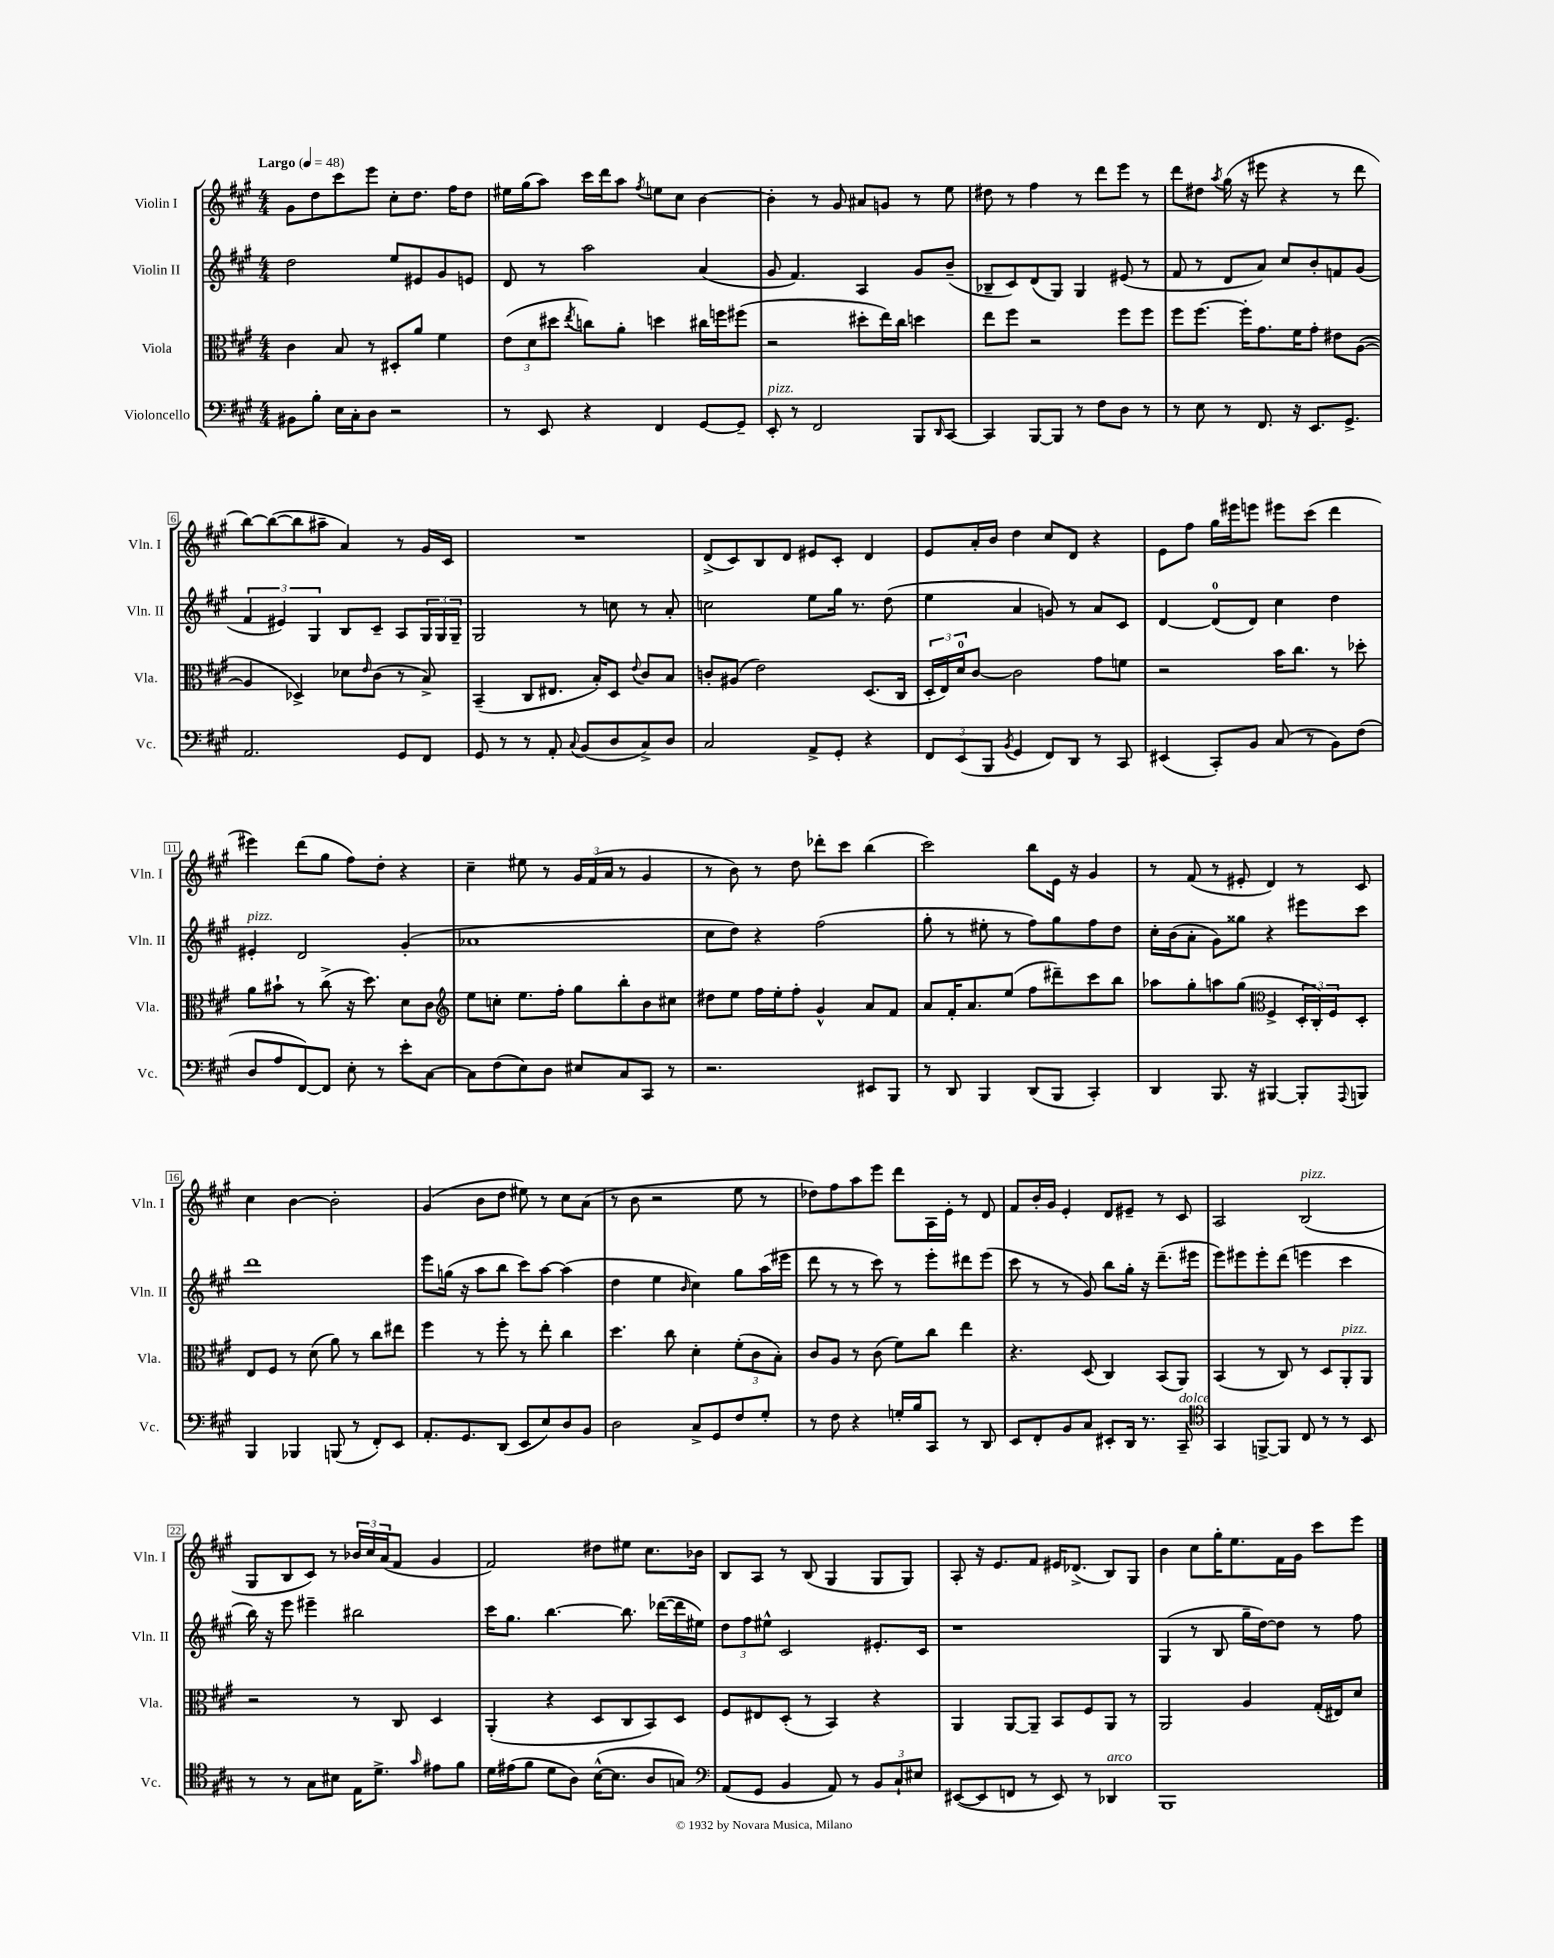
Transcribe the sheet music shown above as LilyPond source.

<<
\new StaffGroup <<
\new Staff = "s0" \with { instrumentName = "Violin I" shortInstrumentName = "Vln. I" } {
    \clef treble \key a \major \numericTimeSignature \time 4/4 \tempo "Largo" 4 = 48
    gis'8 d''8 cis'''8 e'''8 cis''8-. d''8. fis''16 d''8 |
    eis''16 gis''16( a''8) cis'''16 d'''16 a''8 \acciaccatura { fis''8 } e''8 cis''8 b'4~ |
    b'4-. r8 gis'8 ais'8 g'8 r8 e''8 |
    dis''8 r8 fis''4 r8 d'''8 e'''8 r8 |
    d'''8 dis''8 \acciaccatura { a''8 } gis''16( r16 eis'''8 r4 r8 d'''8 |
    b''8~) b''8~( b''8 ais''8-- a'4) r8 gis'16 cis'16 |
    R1 |
    d'8->( cis'8) b8 d'8 eis'8 cis'8-. d'4 |
    e'8 a'16-. b'16 d''4 cis''8 d'8 r4 |
    e'8 fis''8 gis''16 eis'''16 e'''8 eis'''8 cis'''8( d'''4 |
    eis'''4) d'''8( gis''8 fis''8) d''8-. r4 |
    cis''4-- eis''8 r8 \tuplet 3/2 { gis'16 fis'16( a'16 } r8 gis'4 |
    r8 b'8) r8 d''8 des'''8-. cis'''8 b''4( |
    cis'''2) b''8 e'16 r16 gis'4 |
    r8 fis'8( r8 eis'8-. d'4) r8 cis'8 |
    cis''4 b'4~ b'2-. |
    gis'4( b'8 d''8 eis''8) r8 cis''8 a'8( |
    r8 b'8 r2 e''8 r8 |
    des''8) fis''8 a''8 e'''8 d'''8 a16 e'16-. r8 d'8 |
    fis'8 b'16-. gis'16 e'4-. d'8 eis'8-- r8 cis'8 |
    a2 b2^\markup { \italic "pizz." }( |
    gis8 b8 cis'8) r8 \tuplet 3/2 { bes'16 cis''16 a'16( } fis'8 gis'4 |
    fis'2) dis''8 eis''8 cis''8. bes'16 |
    b8 a8 r8 b8( gis4 gis8 gis8) |
    a8-. r16 e'8. fis'8 eis'16 des'8.->( b8) gis8 |
    b'4 cis''8 gis''16-. e''8. fis'16 gis'16 cis'''8 e'''8 \bar "|." |
}
\new Staff = "s1" \with { instrumentName = "Violin II" shortInstrumentName = "Vln. II" } {
    \clef treble \key a \major \numericTimeSignature \time 4/4
    d''2 e''8 eis'8 gis'8 e'8 |
    d'8 r8 a''2 a'4( |
    gis'8 fis'4.) a4 gis'8 b'8--( |
    bes8-- cis'8) d'8( gis8) gis4 eis'8( r8 |
    fis'8 r8 d'8 a'8) cis''8 b'8-. f'8 gis'8( |
    \tuplet 3/2 { fis'4 eis'4) gis4 } b8 cis'8-- a8 \tuplet 3/2 { gis16 gis16 gis16-- } |
    gis2 r8 c''8 r8 a'8-. |
    c''2 e''8 gis''16 r8. d''8( |
    e''4 a'4 g'8) r8 a'8 cis'8 |
    d'4~ d'8-0( d'8) cis''4 d''4 |
    eis'4-.^\markup { \italic "pizz." } d'2 gis'4-.( |
    aes'1 |
    cis''8 d''8) r4 fis''2( |
    gis''8-. r8 eis''8-. r8 fis''8) gis''8 fis''8 d''8 |
    cis''16-. b'16( a'8-. gis'8) gisis''8 r4 eis'''8 cis'''8 |
    d'''1 |
    e'''8 g''16( r16 a''8 b''8 cis'''8) a''8~ a''4( |
    d''4 e''4 \grace { b'16 } cis''4) gis''8 a''16( eis'''16 |
    d'''8 r8 r8 cis'''8) r8 e'''8-. dis'''8 e'''8( |
    cis'''8 r8 r8 gis'8) b''8 gis''16-. r16 d'''8.--( eis'''16 |
    e'''8) eis'''8 eis'''8-. d'''8( e'''4 cis'''4 |
    b''16) r16 e'''8 eis'''4-- bis''2 |
    cis'''16 gis''8. b''4.~ b''8. des'''16~( des'''16 eis''16) |
    \tuplet 3/2 { d''8 fis''8 eis''8-^ } cis'2 eis'8.-. cis'16 |
    r1 |
    gis4( r8 b8 gis''16-- d''16~) d''8 r8 fis''8 \bar "|." |
}
\new Staff = "s2" \with { instrumentName = "Viola" shortInstrumentName = "Vla." } {
    \clef alto \key a \major \numericTimeSignature \time 4/4
    cis'4 b8 r8 dis8-. a'8 fis'4 |
    \tuplet 3/2 { e'8( d'8 dis''8 } \acciaccatura { e''8 } c''8) a'8-. d''4 cis''16 f''16 fis''8( |
    r2 dis''8-. e''16) cis''16 d''4 |
    e''8 fis''8 r2 fis''8 fis''8 |
    fis''8 fis''8.~ fis''16-. gis'8. fis'16 gis'8-. eis'8 a8~( |
    a4 des4->) des'8 \grace { e'16 } cis'8( r8 b8->) |
    b,4--( cis8 eis8. b16-.) d8 \appoggiatura { e'8 } cis'8 b8 |
    c'8-. ais8( e'2) d8.( cis16 |
    \tuplet 3/2 { d16-. e16) d'16-0 } cis'8~ cis'2 gis'8 f'8 |
    r2 b'16 cis''8. r8 des''8-. |
    a'8 bis'8-! r8 cis''8->( r16 d''8.) d'8 cis'8 |
    \clef treble e''8 c''8-. e''8. fis''16-. gis''8 b''8-. b'8 cis''8 |
    dis''8 e''8 fis''16 e''16-. fis''8-. gis'4-^ a'8 fis'8 |
    a'8 fis'16-. a'8. e''8( fis''8 dis'''8--) cis'''8 b''8 |
    aes''8 gis''8-. a''8 gis''8( \clef alto fis4-> \tuplet 3/2 { d16-. cis16-.) fis16 } d8-. |
    e8 fis8 r8 d'8( a'8) r8 cis''8 eis''8 |
    fis''4 r8 fis''8-. r8 e''8-. cis''4 |
    d''4. cis''8 d'4-. \tuplet 3/2 { fis'8-.( cis'8 b8-.) } |
    cis'8 a8 r8 cis'8( fis'8) cis''8 e''4 |
    r4. d8( cis4) b,8( a,8) |
    b,4( r8 cis8) r8 d8 a,8-.^\markup { \italic "pizz." } a,8 |
    r2 r8 cis8 d4 |
    a,4-.( r4 d8 cis8 b,8) d8 |
    fis8 eis8 d8-.( r8 b,4) r4 |
    a,4 a,8~ a,8-- b,8 fis8 a,8 r8 |
    a,2 a4 gis16-.( eis16) d'8 \bar "|." |
}
\new Staff = "s3" \with { instrumentName = "Violoncello" shortInstrumentName = "Vc." } {
    \clef bass \key a \major \numericTimeSignature \time 4/4
    bis,8 b8-. e16 cis16-. d8 r2 |
    r8 e,8 r4 fis,4 gis,8~ gis,8-- |
    e,8-.^\markup { \italic "pizz." } r8 fis,2 b,,8 \grace { d,16 } cis,8~ |
    cis,4 b,,8~ b,,8 r8 fis8 d8 r8 |
    r8 e8 r8 fis,8. r16 e,8. gis,8.-> |
    a,2. gis,8 fis,8 |
    gis,8 r8 r8 a,8-. \appoggiatura { cis8 } b,8( d8 cis8->) d8 |
    cis2 a,8-> gis,8-. r4 |
    \tuplet 3/2 { fis,8 e,8( b,,8 } \acciaccatura { b,8 } gis,4 fis,8) d,8 r8 cis,8 |
    eis,4( cis,8-.) b,8 cis8( r8 b,8) fis8( |
    d8 a8 fis,8~) fis,8 e8-. r8 e'8-. cis8~ |
    cis8 fis8( e8) d8 eis8 cis8 cis,8 r8 |
    r2. eis,8 b,,8 |
    r8 d,8 b,,4 d,8( b,,8 cis,4-.) |
    d,4 b,,8. r16 bis,,4~ bis,,8-. \appoggiatura { a,,8 } b,,8 |
    b,,4 bes,,4 b,,8( r8 fis,8-.) e,8 |
    a,8.-. gis,8. d,8( e,8 e8) d8 b,8 |
    d2 cis8-> gis,8 fis8 gis8-. |
    r8 fis8 r4 g16-. b16 cis,8 r8 d,8 |
    e,8 fis,8-. b,8 cis8 eis,8-. d,16 r8. cis,8--^\markup { \italic "dolce" } |
    \clef tenor gis,4 f,8~-> f,8 cis8 r8 r8 b,8 |
    r8 r8 gis8 bis8 e16 d'8.-> \grace { gis'16 } eis'8 fis'8 |
    d'16 eis'16( fis'8 d'8 a8) b16~-^( b8. a8 g8) |
    \clef bass a,8( gis,8 b,4 a,8) r8 \tuplet 3/2 { b,8 cis8-! eis8 } |
    eis,8~( eis,8 f,8 r8 eis,8) r8 des,4^\markup { \italic "arco" } |
    b,,1 \bar "|." |
}
>>
>>
\layout { \context { \Score \override BarNumber.stencil = #(make-stencil-boxer 0.1 0.3 ly:text-interface::print) } }
